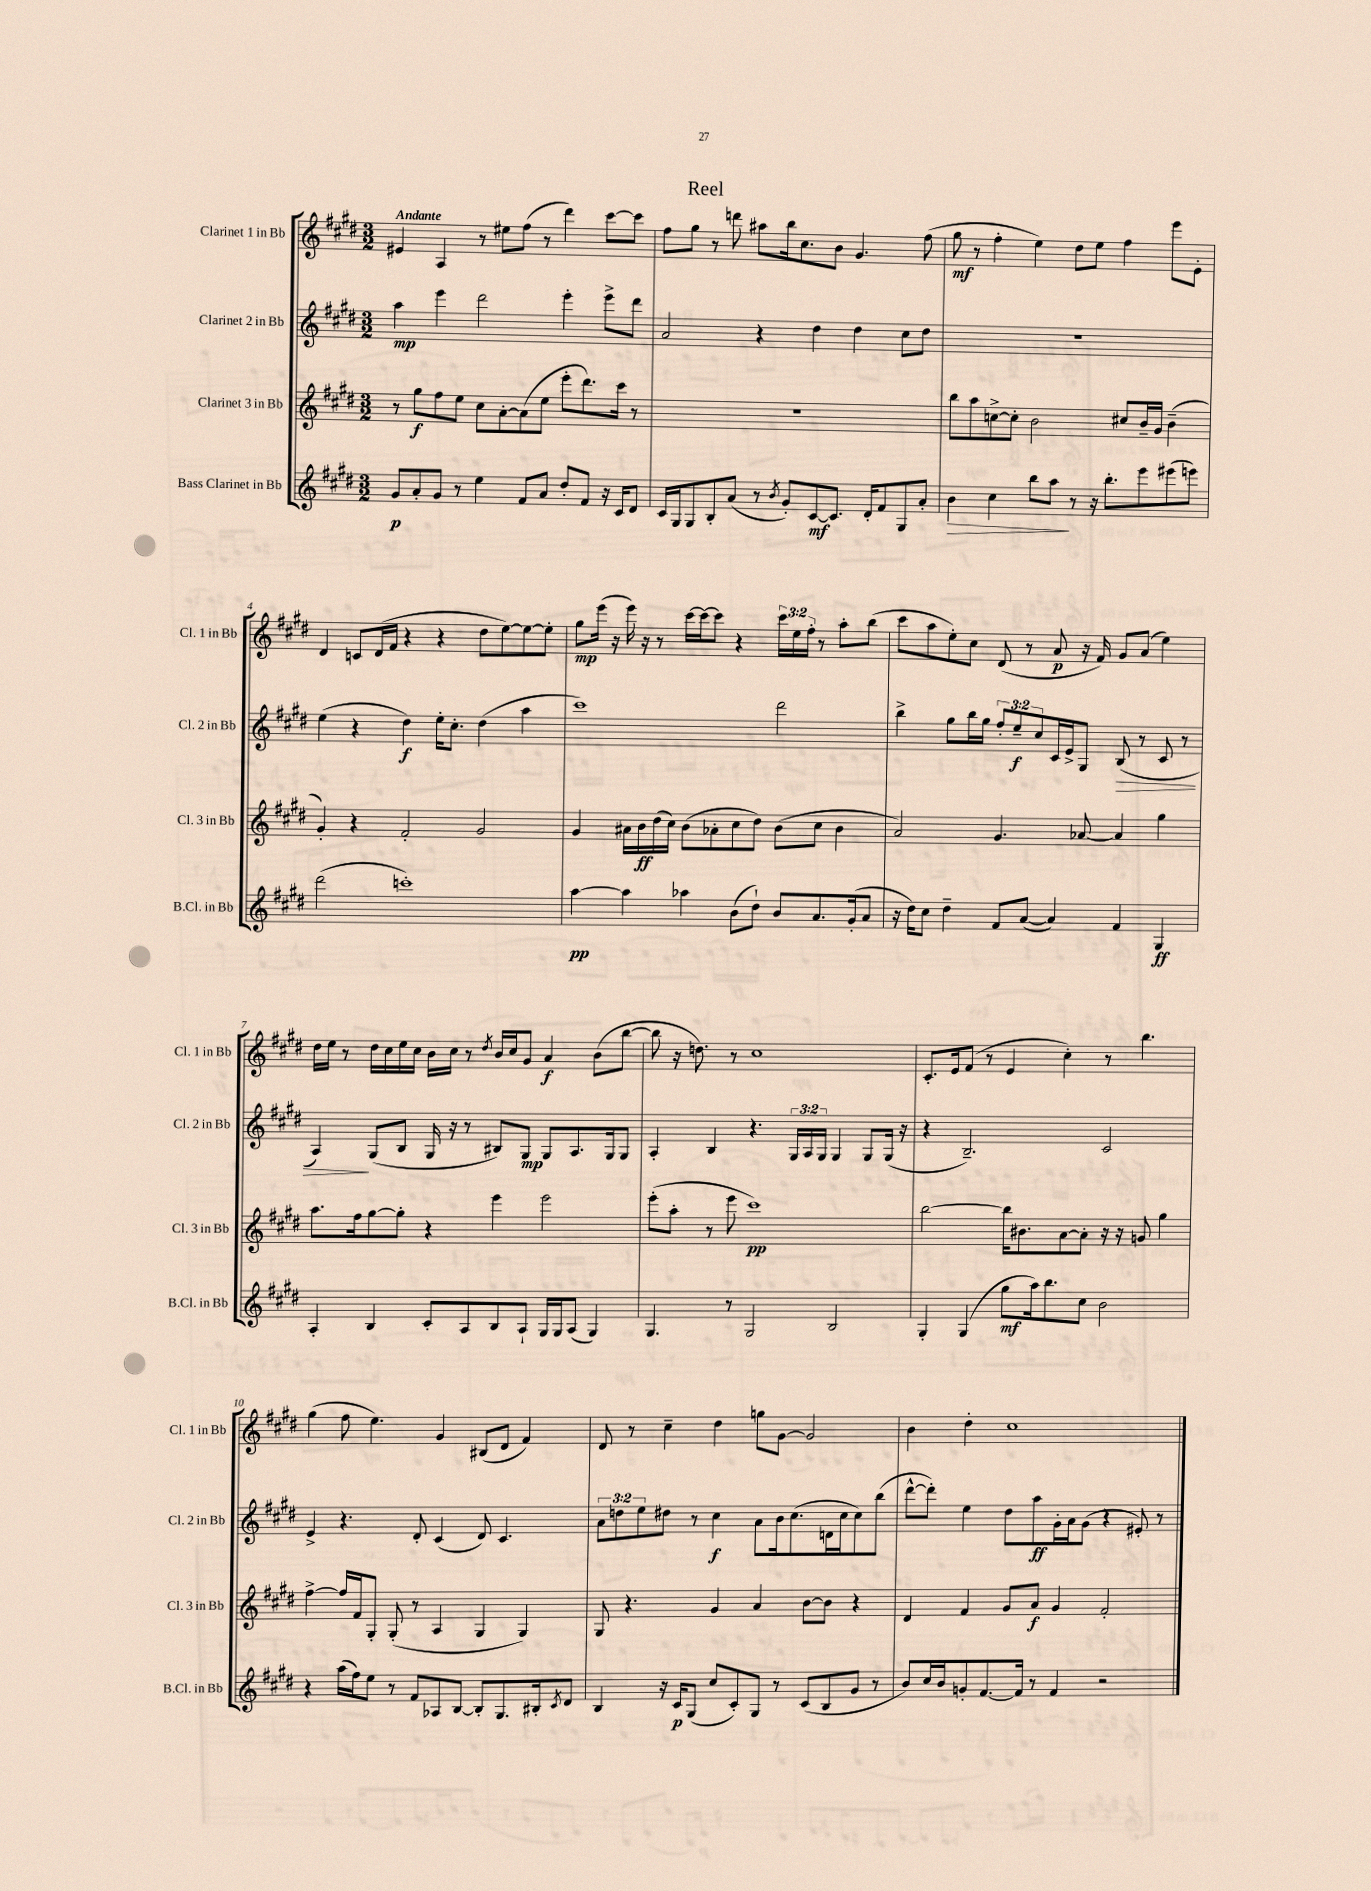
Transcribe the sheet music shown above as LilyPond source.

\header { title = "Reel" }
<<
\new StaffGroup <<
\new Staff = "s0" \with { instrumentName = "Clarinet 1 in Bb" shortInstrumentName = "Cl. 1 in Bb" } {
    \clef treble \key e \major \numericTimeSignature \time 3/2 \override Staff.TupletNumber.text = #tuplet-number::calc-fraction-text \tempo "Andante"
    eis'4 a4 r8 eis''8 fis''8( r8 dis'''4) cis'''8~ cis'''8 |
    fis''8 gis''8 r8 d'''8 ais''8 b''16 cis''8. b'8 gis'4. fis''8( |
    gis''8\mf r8 fis''4-. e''4) dis''8 e''8 fis''4 e'''8 e'8-. |
    dis'4 c'8 dis'16( fis'16 r4 r4 dis''8 e''8~) e''8~ e''8-. |
    gis''8\mp e'''16( r16 e'''16) r16 r8 cis'''16~ cis'''16~ cis'''8 r4 \tuplet 3/2 { cis'''16 e''16 fis''16-. } r8 a''8-. b''8( |
    cis'''8 a''8 e''8-.) cis''8 dis'8( r8 a'8\p r16 fis'16) gis'8 a'8( e''4) |
    dis''16 e''16 r8 dis''16 cis''16 e''16 cis''16 b'16 cis''16 r8 \acciaccatura { dis''8 } b'16 cis''16 gis'8 a'4\f b'8( b''8~ |
    b''8 r16 d''8.) r8 cis''1 |
    cis'8.-. e'16 fis'8( r8 e'4 cis''4-.) r8 b''4. |
    gis''4( fis''8 e''4.) gis'4 bis8( dis'8 fis'4) |
    dis'8 r8 cis''4-- dis''4 g''8 gis'8~ gis'2 |
    b'4 dis''4-. cis''1 \bar "|." |
}
\new Staff = "s1" \with { instrumentName = "Clarinet 2 in Bb" shortInstrumentName = "Cl. 2 in Bb" } {
    \clef treble \key e \major \numericTimeSignature \time 3/2 \override Staff.TupletNumber.text = #tuplet-number::calc-fraction-text
    a''4\mp e'''4 dis'''2 e'''4-. e'''8-> dis'''8 |
    a'2 r4 dis''4 dis''4 cis''8 dis''8 |
    R1. |
    e''4( r4 dis''4\f) e''16-. cis''8.-. dis''4( a''4 |
    cis'''1) dis'''2 |
    b''4-> gis''8 b''16 gis''16 \tuplet 3/2 { fis''8-. e''8--\f cis''8 } cis'16 e'16-> gis8 b8\>( r8 cis'8 r8 |
    a4\!) gis8( b8 gis16 r16 r8 bis8) gis8\mp gis8 a8. gis16 gis8 |
    a4-. b4 r4. \tuplet 3/2 { gis16 a16 gis16 } gis4 gis8 gis16( r16 |
    r4 b2.--) cis'2 |
    e'4-> r4. dis'8-. cis'4( dis'8) cis'4. |
    \tuplet 3/2 { a'8 d''8 e''8 } dis''8 r8 cis''4\f a'8 b'16 cis''8.( d'16 cis''16 cis''8) b''8( |
    dis'''8~-^ dis'''8-.) e''4 dis''8 a''8\ff gis'16-. a'16 gis'8( r4 eis'8-.) r8 \bar "|." |
}
\new Staff = "s2" \with { instrumentName = "Clarinet 3 in Bb" shortInstrumentName = "Cl. 3 in Bb" } {
    \clef treble \key e \major \numericTimeSignature \time 3/2
    r8 gis''8\f fis''8 e''8 cis''8 a'8~-. a'8( e''8 e'''8-. dis'''8.) cis'''16 r8 |
    R1. |
    b''8 a''8 c''8~-> c''8-. b'2 cis''8 b'16-- gis'16 b'4--( |
    gis'4-.) r4 fis'2-. gis'2 |
    gis'4 ais'16 b'16\ff dis''16( cis''16) b'8( aes'8-. cis''8 dis''8) b'8( cis''8 b'4 |
    a'2) gis'4. aes'8~ aes'4 gis''4 |
    a''8. fis''16 gis''8~ gis''8-. r4 e'''4 e'''2 |
    e'''8-.( a''8-. r8 e'''8 cis'''1\pp) |
    b''2~ b''16 bis'8. a'8~ a'8-. r16 r16 g'8 gis''4 |
    fis''4~-> fis''16 fis'16 gis8-. gis8-.( r8 a4 gis4 gis4) |
    gis8 r4. gis'4 a'4 b'8~ b'8 r4 |
    dis'4 fis'4 gis'8 a'8\f gis'4 fis'2-. \bar "|." |
}
\new Staff = "s3" \with { instrumentName = "Bass Clarinet in Bb" shortInstrumentName = "B.Cl. in Bb" } {
    \clef treble \key e \major \numericTimeSignature \time 3/2
    gis'8\p a'8-. gis'8 r8 e''4 fis'8 a'8 dis''8-. fis'8 r16 cis'16 dis'8 |
    cis'16 gis16 gis8 b8-. a'8( r8 \acciaccatura { b'8 } gis'8-.) cis'8~\mf cis'8. dis'16-. fis'8 gis8 a'8-. |
    b'4\> cis''4 b''8 a''8\! r8 r16 b''8.-. e'''8 eis'''8( e'''8) |
    dis'''2( c'''1-.) |
    a''4~\pp a''4 aes''4 b'8( dis''8-!) b'8 a'8. gis'16-.( a'8 |
    r16 dis''16) cis''8 dis''4-- fis'8 a'8~( a'4) fis'4 gis4\ff |
    a4-. b4 cis'8-. a8 b8 a8-! gis16 gis16 a8( gis4) |
    gis4. r8 gis2 b2 |
    gis4-. gis4( gis''8\mf a''16) b''8. cis''8 b'2 |
    r4 a''16( fis''16) e''8 r8 fis'8 aes8 b8~ b8-. gis8. bis16-. \acciaccatura { cis'8 } dis'8 |
    b4 r16 cis'16\p gis8( cis''8 cis'8-.) gis8 r8 cis'8( b8 gis'8 r8 |
    b'8) cis''16 b'16 g'8-. fis'8.~ fis'16 r8 fis'4 r2 \bar "|." |
}
>>
>>
